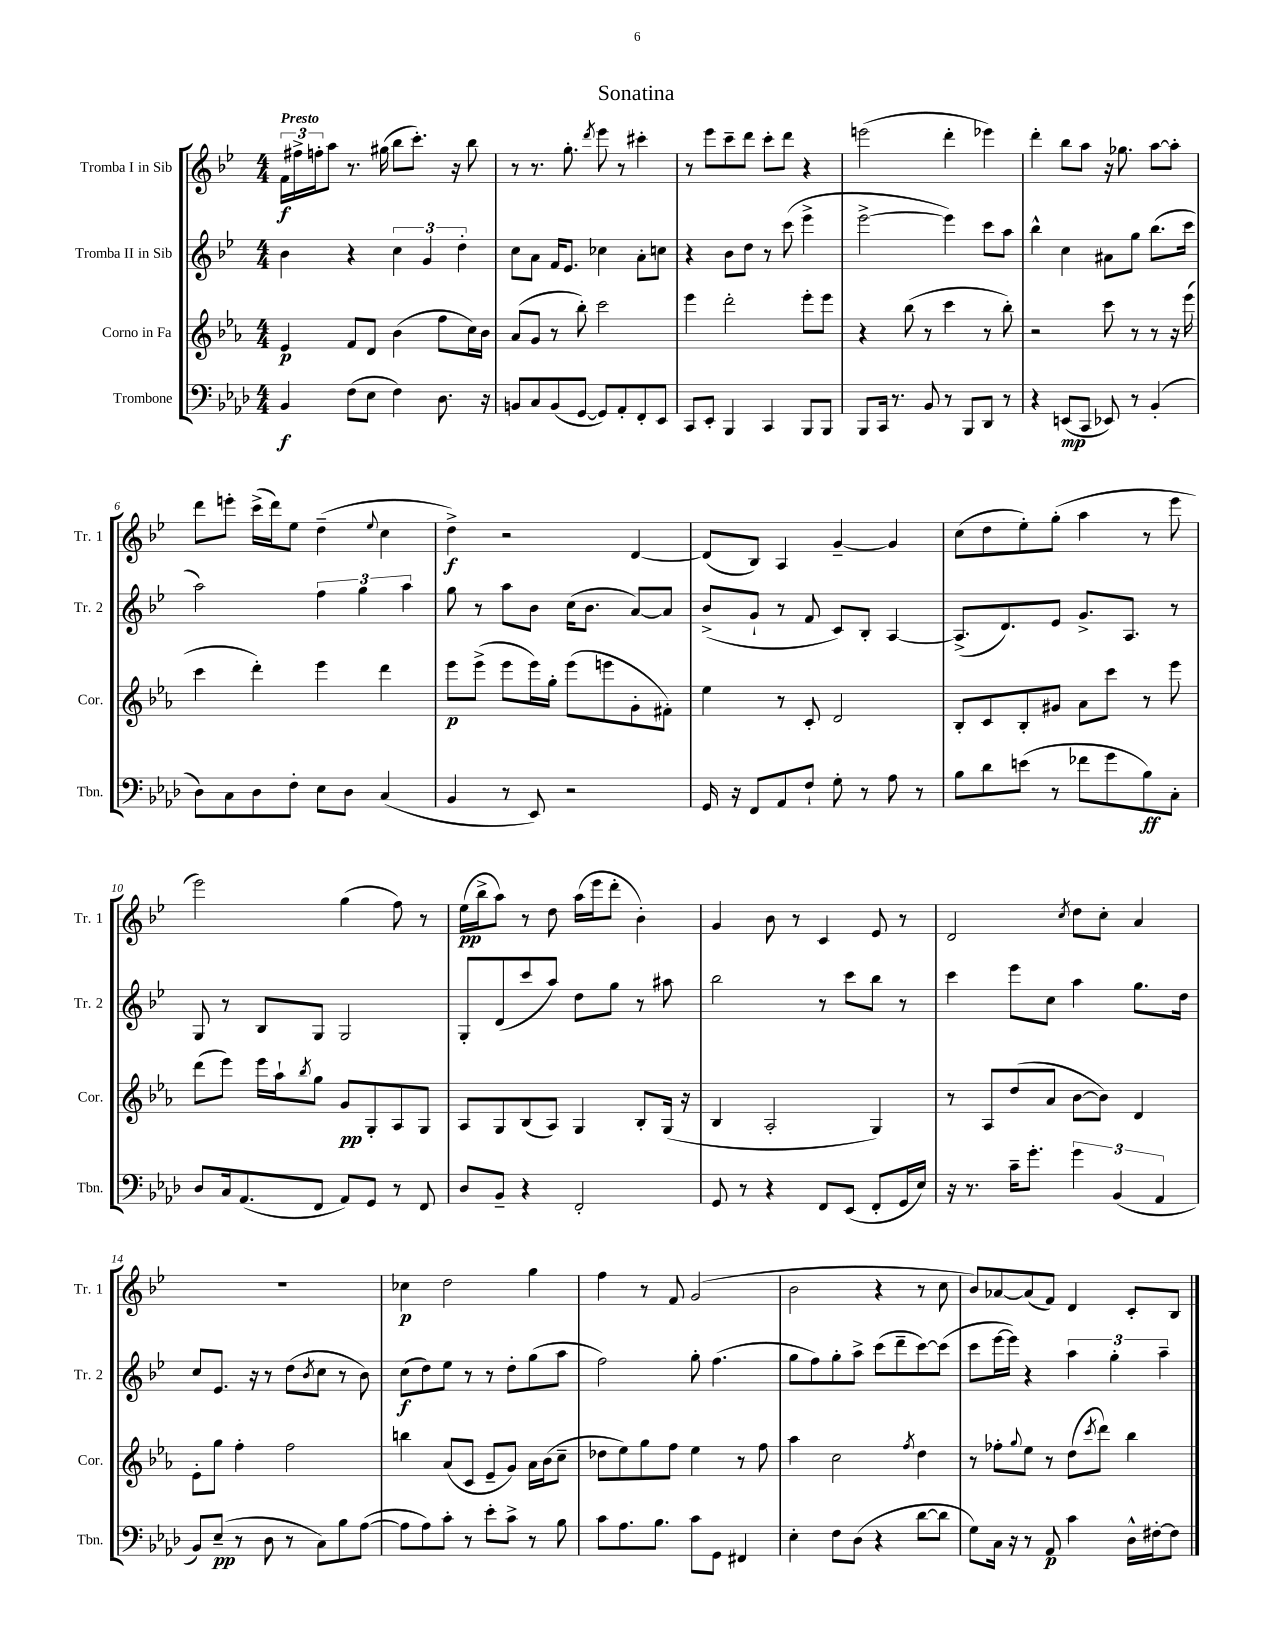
\header { title = "Sonatina" }
<<
\new StaffGroup <<
\new Staff = "s0" \with { instrumentName = "Tromba I in Sib" shortInstrumentName = "Tr. 1" } {
    \clef treble \key bes \major \numericTimeSignature \time 4/4 \tempo "Presto"
    \tuplet 3/2 { f'16\f fis''16-> f''16-. } a''8 r8. gis''16( bes''8 c'''8.-.) r16 bes''8 |
    r8 r8. g''8.-. \acciaccatura { d'''8 } ees'''8 r8 cis'''4-. |
    r8 ees'''8 c'''8-- d'''8 c'''8-. d'''8 r4 |
    e'''2( d'''4-. ees'''4) |
    d'''4-. bes''8 a''8 r16 ges''8. a''8~ a''8-. |
    d'''8 e'''8-. c'''16->( d'''16) ees''8 d''4--( \appoggiatura { ees''8 } c''4 |
    d''4->\f) r2 d'4~ |
    d'8( bes8) a4 g'4~-- g'4 |
    c''8( d''8 ees''8-.) g''8-.( a''4 r8 ees'''8 |
    ees'''2) g''4( f''8) r8 |
    ees''16\pp( bes''16-> a''8) r8 d''8 a''16( ees'''16 d'''8-. bes'4-.) |
    g'4 bes'8 r8 c'4 ees'8 r8 |
    d'2 \acciaccatura { c''8 } d''8 c''8-. a'4 |
    r1 |
    ces''4\p d''2 g''4 |
    f''4 r8 f'8 g'2( |
    bes'2 r4 r8 c''8 |
    bes'8) aes'8~ aes'8( f'8) d'4 c'8-. bes8 \bar "|." |
}
\new Staff = "s1" \with { instrumentName = "Tromba II in Sib" shortInstrumentName = "Tr. 2" } {
    \clef treble \key bes \major \numericTimeSignature \time 4/4
    bes'4 r4 \tuplet 3/2 { c''4 g'4 d''4-. } |
    c''8 a'8 f'16 ees'8. ces''4 a'8-. c''8 |
    r4 bes'8 d''8 r8 c'''8( ees'''4-> |
    ees'''2~-> ees'''4) c'''8 a''8 |
    bes''4-^ c''4 ais'8 g''8 bes''8.( c'''16 |
    a''2) \tuplet 3/2 { f''4 g''4 a''4 } |
    g''8 r8 a''8 bes'8 c''16( bes'8. a'8~) a'8 |
    bes'8->( g'8-! r8 f'8 c'8) bes8-. a4~ |
    a8.->( d'8.) ees'8 g'8.-> a8. r8 |
    g8 r8 bes8 g8 g2 |
    g8-. d'8( c'''8 a''8) d''8 g''8 r8 ais''8 |
    bes''2 r8 c'''8 bes''8 r8 |
    c'''4 ees'''8 c''8 a''4 g''8. d''16 |
    c''8 ees'8. r16 r8 d''8( \acciaccatura { bes'8 } c''8 r8 bes'8) |
    c''8\f( d''8) ees''8 r8 r8 d''8-. g''8( a''8 |
    f''2) g''8-. f''4.( |
    g''8 f''8) g''8-. a''8-> c'''8( d'''8-- c'''8~) c'''8( |
    c'''8 ees'''16~ ees'''16) r4 \tuplet 3/2 { a''4 g''4-. a''4-- } \bar "|." |
}
\new Staff = "s2" \with { instrumentName = "Corno in Fa" shortInstrumentName = "Cor." } {
    \clef treble \key ees \major \numericTimeSignature \time 4/4
    ees'4\p f'8 d'8 bes'4( f''8 c''16) bes'16 |
    aes'8( g'8 r8 bes''8-.) c'''2 |
    ees'''4 d'''2-. ees'''8-. ees'''8 |
    r4 bes''8( r8 c'''4 r8 bes''8-.) |
    r2 c'''8 r8 r8 r16 ees'''16( |
    c'''4 d'''4-.) ees'''4 d'''4 |
    ees'''8\p ees'''8->( ees'''8 ees'''16) g''16-. ees'''8( e'''8 g'8-. fis'8-.) |
    ees''4 r8 c'8-. d'2 |
    bes8-. c'8 bes8-. gis'8 aes'8 c'''8 r8 ees'''8 |
    d'''8( ees'''8) ees'''16 aes''16-! \acciaccatura { bes''8 } g''8 g'8\pp g8-. aes8 g8 |
    aes8 g8 bes8( aes8) g4 bes8-. g16( r16 |
    bes4 aes2-. g4) |
    r8 aes8 d''8( aes'8 bes'8~ bes'8) d'4 |
    ees'8-. g''8 f''4-. f''2 |
    b''4 aes'8( c'8 ees'8-- g'8) aes'16 bes'16( c''8-- |
    des''8 ees''8) g''8 f''8 ees''4 r8 f''8 |
    aes''4 c''2 \acciaccatura { f''8 } d''4 |
    r8 fes''8-. \appoggiatura { g''8 } ees''8 r8 d''8( \acciaccatura { c'''8 } d'''8) bes''4 \bar "|." |
}
\new Staff = "s3" \with { instrumentName = "Trombone" shortInstrumentName = "Tbn." } {
    \clef bass \key aes \major \numericTimeSignature \time 4/4
    bes,4\f f8( ees8 f4) des8. r16 |
    b,8 c8 b,8( g,8~ g,8) aes,8-. f,8-. ees,8 |
    c,8 ees,8-. bes,,4 c,4 bes,,8 bes,,8 |
    bes,,8 c,16 r8. bes,8 r8 bes,,8 des,8 r8 |
    r4 e,8\mp( c,8 ees,8) r8 bes,4-.( |
    des8) c8 des8 f8-. ees8 des8 c4( |
    bes,4 r8 ees,8) r2 |
    g,16 r16 f,8 aes,8 f8-! g8-. r8 aes8 r8 |
    bes8 des'8 e'8( r8 fes'8 g'8 bes8\ff) c8-. |
    des8 c16 aes,8.( f,8 aes,8) g,8 r8 f,8 |
    des8 bes,8-- r4 f,2-. |
    g,8 r8 r4 f,8 ees,8( f,8-. g,16 ees16) |
    r16 r8. c'16-- g'8.-. \tuplet 3/2 { g'4 bes,4( aes,4 } |
    bes,8) ees8--\pp( r8 des8 r8 c8) bes8 aes8~( |
    aes8 aes8) c'8-. r8 ees'8-. c'8-> r8 bes8 |
    c'8 aes8. bes8. c'8 g,8 fis,4 |
    ees4-. f8 des8( r4 des'8~ des'8 |
    g8) c16 r16 r8 aes,8\p c'4 des16-^ fis16~-. fis8 \bar "|." |
}
>>
>>
